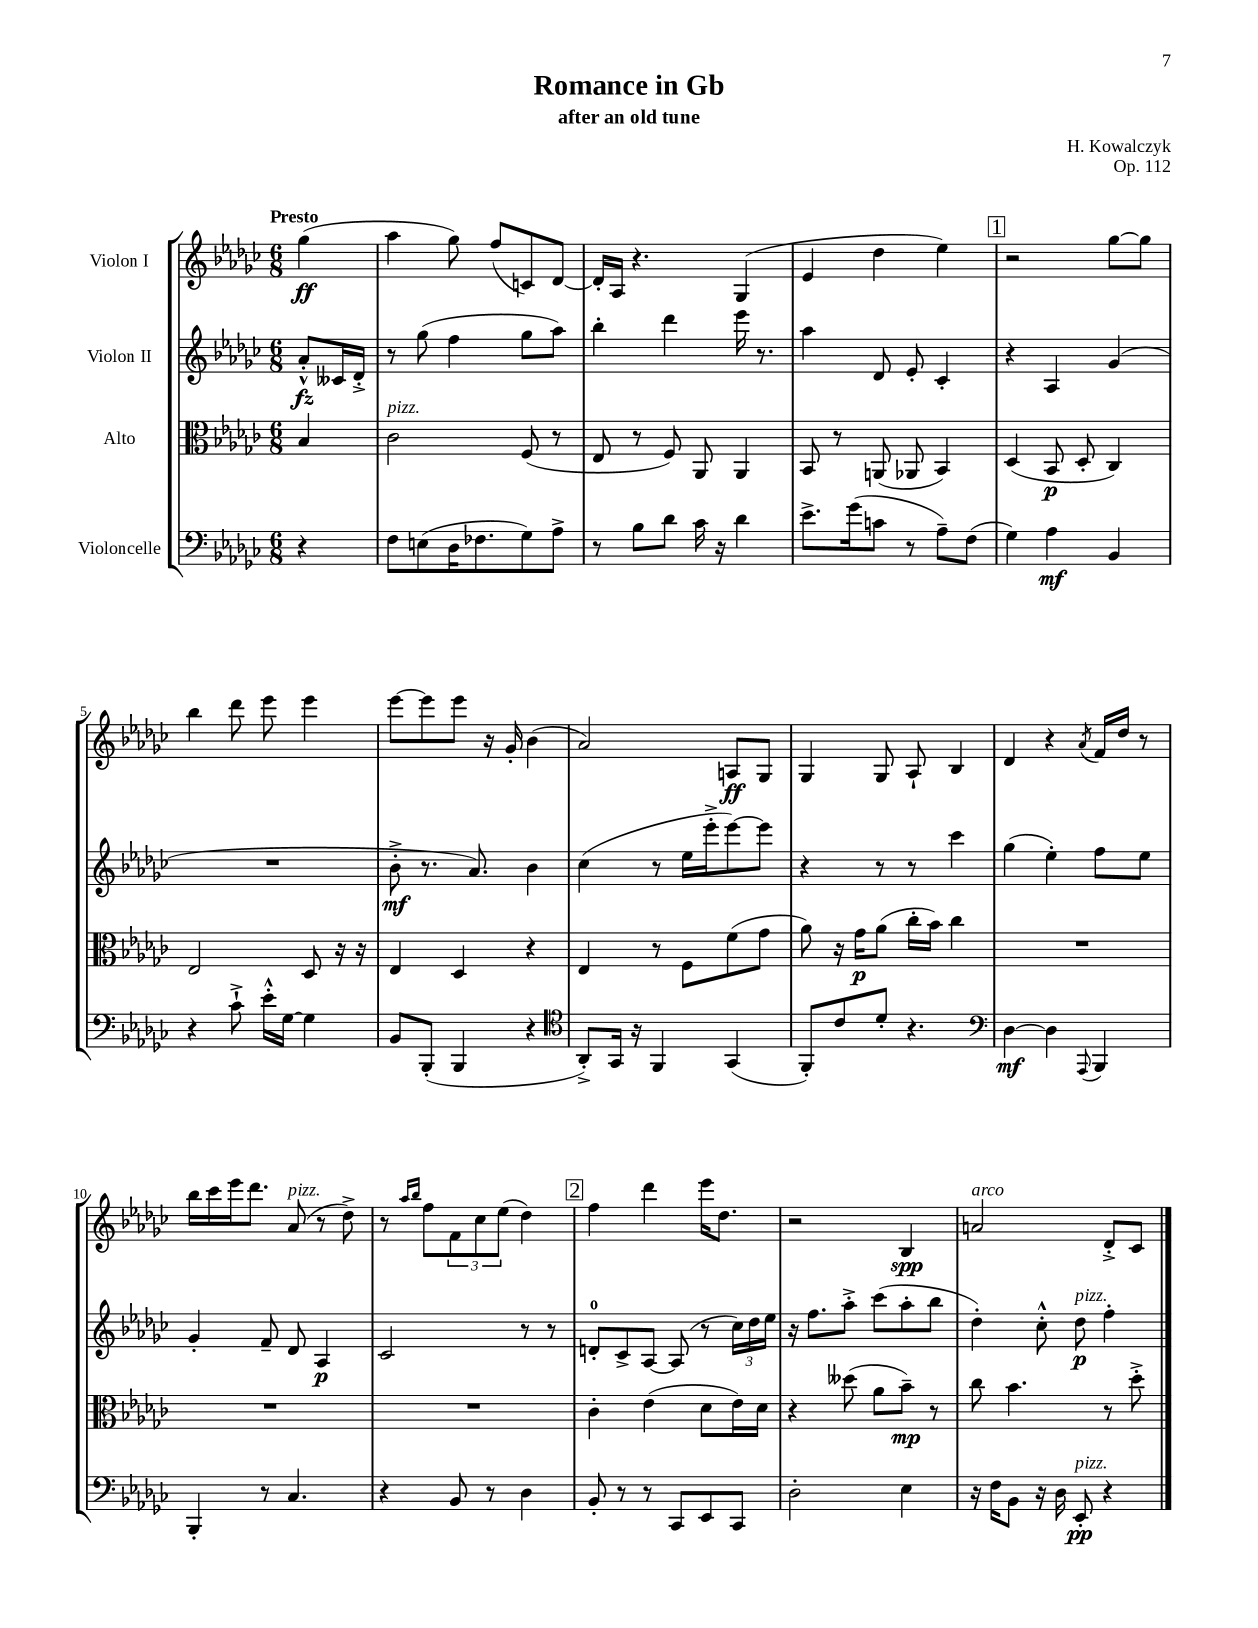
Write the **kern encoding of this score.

**kern	**kern	**kern	**kern
*staff4	*staff3	*staff2	*staff1
*clefF4	*clefC3	*clefG2	*clefG2
*k[b-e-a-d-g-c-]	*k[b-e-a-d-g-c-]	*k[b-e-a-d-g-c-]	*k[b-e-a-d-g-c-]
*M6/8	*M6/8	*M6/8	*M6/8
4r	4B-/	8a-'^^/L	(4gg-\
.	.	16c--/L	.
.	.	16d-'^/JJ	.
=	=	=	=
8F\L	2c-\	8r	4aa-\
(8E\	.	(8gg-\	.
16D-\K	.	4ff\	8gg-\)
8.F-\	.	.	.
.	.	.	(8ff/L
8G-\)	(8F/	8gg-\L	8c/)
8A-^\J	8r	8aa-\J)	[8d-/J
=	=	=	=
8r	8E-/	4bb-'\	16d-'/]LL
.	.	.	16A-/JJ
8B-\L	8r	.	4.r
8d-\J	8F/)	4ddd-\	.
16c-\	8AA-/	.	.
16r	.	.	.
4d-\	4AA-/	16eee-\	(4G-/
.	.	8.r	.
=	=	=	=
8.e-^\L	8BB-/	4aa-\	4e-/
.	8r	.	.
(16g-\k	.	.	.
8c\J	(8AA/	8d-/	4dd-\
8r	8AA-/	8e-'/	.
8A-~\L)	4BB-/)	4c-'/	4ee-\)
(8F\J	.	.	.
=	=	=	=
4G-\)	(4D-/	4r	2r
4A-\	8BB-/	4A-/	.
.	8D-'/	.	.
4BB-/	4C-/)	(4g-/	[8gg-\L
.	.	.	8gg-\]J
=	=	=	=
4r	2E-/	2.r	4bb-\
8c-`^\	.	.	8ddd-\
16e-'^^\LL	.	.	8eee-\
[16G-\JJ	.	.	.
4G-\]	8D-/	.	4eee-\
.	16r	.	.
.	16r	.	.
=	=	=	=
8BB-/L	4E-/	8b-'^\	[8eee-\L
(8BBB-'/J	.	8.r	8eee-\]
4BBB-/	4D-/	.	8eee-\J
.	.	8.a-/)	.
.	.	.	16r
.	.	.	16g-'/
4r	4r	4b-\	(4b-\
=	=	=	=
*clefC4	*	*	*
8AA-'^/L)	4E-/	(4cc-\	2a-/)
16GG-/Jk	.	.	.
16r	.	.	.
4FF/	8r	8r	.
.	8F\L	16ee-\LL	.
.	.	16eee-'^\J	.
(4GG-/	(8f\	[8eee-\)	8A/L
.	8g-\J	8eee-\]J	8G-/J
=	=	=	=
8FF'/L)	8a-\)	4r	4G-/
8c-/	16r	.	.
.	16g-\LK	.	.
8d-'/J	(8a-\J	8r	8G-/
4.r	16cc-'\LL	8r	8A-`/
.	16b-\JJ)	.	.
.	4cc-\	4ccc-\	4B-/
=	=	=	=
*clefF4	*	*	*
[4D-\	2.r	(4gg-\	4d-/
4D-\]	.	4ee-'\)	4r
8qqAAA-/	.	.	8qa-/
4BBB-/	.	8ff\L	16f/LL
.	.	.	16dd-/JJ
.	.	8ee-\J	8r
=	=	=	=
4BBB-'/	2.r	4g-'/	16bb-\LL
.	.	.	16ccc-\
.	.	.	16eee-\J
.	.	.	8.ddd-\J
8r	.	8f~/	.
4.C-/	.	8d-/	(8a-/
.	.	4A-/	8r
.	.	.	8dd-^\)
=	=	=	=
4r	2.r	2c-/	8r
.	.	.	16qqaa-/LL
.	.	.	16qqbb-/JJ
.	.	.	8ff\L
8BB-/	.	.	12f\
.	.	.	12cc-\
8r	.	.	.
.	.	.	(12ee-\J
4D-\	.	8r	4dd-\)
.	.	8r	.
=	=	=	=
8BB-'/	4c-'\	8d'/L	4ff\
8r	.	8c-^/	.
8r	(4e-\	[8A-/J	4ddd-\
8CC-/L	.	(8A-/]	.
8EE-/	8d-\L	8r	16eee-\LK
.	.	.	8.dd-\J
8CC-/J	16e-\L)	24cc-\LL)	.
.	.	24dd-\	.
.	16d-\JJ	.	.
.	.	24ee-\JJ	.
=	=	=	=
2D-'\	4r	16r	2r
.	.	8.ff\L	.
.	(8dd--\	8aa-'^\J	.
.	8a-\L	(8ccc-\L	.
4E-\	8b-~\J)	8aa-'\	4B-/
.	8r	8bb-\J	.
=	=	=	=
16r	8cc-\	4dd-'\)	2a/
16F\LK	.	.	.
8BB-\J	4.b-\	.	.
16r	.	8cc-'^^\	.
16D-\	.	.	.
8EE-'/	.	8dd-\	.
4r	8r	4ff'\	8d-'^/L
.	8dd-'^\	.	8c-/J
==	==	==	==
*-	*-	*-	*-
